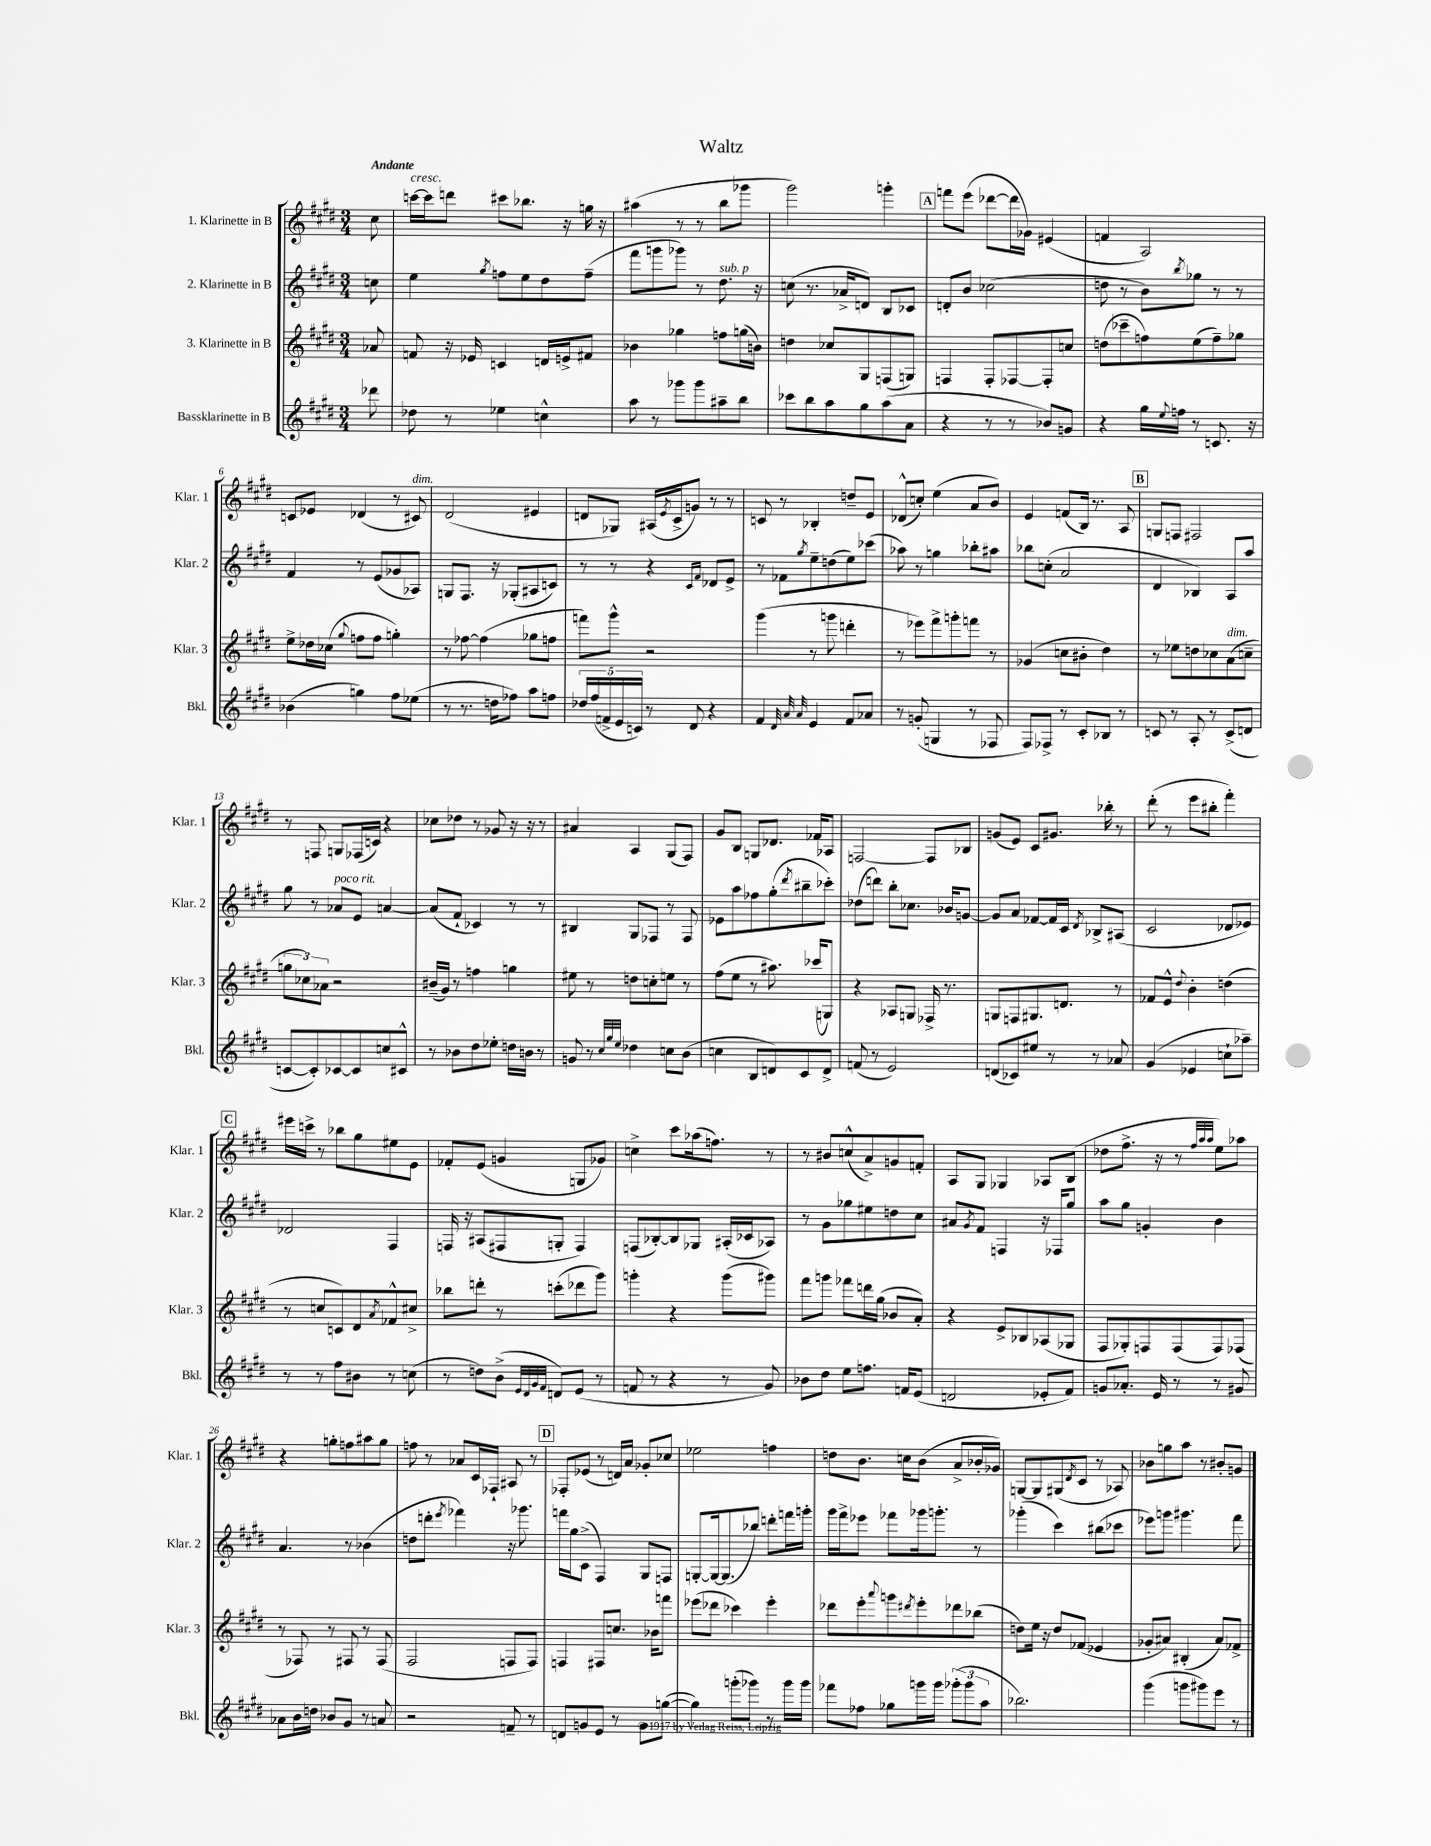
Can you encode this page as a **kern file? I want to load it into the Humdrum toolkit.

**kern	**kern	**kern	**kern
*staff4	*staff3	*staff2	*staff1
*clefG2	*clefG2	*clefG2	*clefG2
*k[f#c#g#d#]	*k[f#c#g#d#]	*k[f#c#g#d#]	*k[f#c#g#d#]
*M3/4	*M3/4	*M3/4	*M3/4
8ddd-\	8a-/	8cc\	8cc#\
=	=	=	=
8dd-\	8f/	4ee\	[16ccc\LL
.	.	.	16ccc\]J
8r	16r	.	8ddd\J
.	16e-/	.	.
.	.	8qgg#/	.
4ee-\	4c/	8ff\L	8ccc#\L
.	.	8ee\	8.bb-\J
4cc^^\	16d/LL	8dd#\	.
.	16e^/J	.	16r
.	8f#/J	(8ff~\J	16gg\
.	.	.	16r
=	=	=	=
8aa\	4b-\	8fff#\L	(4aa#\
8r	.	8ggg\	.
8ggg-\L	4gg-\	8ggg-\J)	8r
8ggg-\	.	8r	8r
8aa#~\	8ff\L	8.dd#\	8bb\L
8bb\J	(16gg\L	.	8ggg-\J
.	16b\JJ)	16r	.
=	=	=	=
8ccc-\L	4dd\	(8cc\	2ggg#\)
8bb\	.	8.r	.
8aa\	8cc-/L	.	.
.	.	16a-^/LK	.
8gg#\	8G#/	8d/J)	.
(8aa\	(8F/	8B/L	4ggg'\
8a\J	8G/J)	8c-/J	.
=	=	=	=
4r	4F/	8d'/L	8fff\L
.	.	8b/J	(8eee\J
8r	8F'/L	(2cc-\	[8ddd-\L
8r	[8F-/	.	16ddd-\]L
.	.	.	16g-\JJ)
8b-/L)	8F-'/]	.	(4e#/
8g/J	8cc/J	.	.
=	=	=	=
4r	(8dd\L	8dd\	4f/
.	8ccc-~\	8r	.
16gg#\LL	8ff\)	8b\L)	2A/)
8qqee/	.	.	.
16ff\JJ	.	.	.
.	.	8qbb/	.
8r	(8ee\	8gg-\J	.
8.c/	8ff~\)	8r	.
.	8gg-\J	8r	.
16r	.	.	.
=	=	=	=
(4b-\	8ee^\L	4f#/	8c/L
.	16dd-\L	.	8e-/J
.	(16cc-\JJ	.	.
.	8qqgg#/	.	.
4gg\)	8ff\L	8r	(4d-/
.	8ff\J	(8e/L	.
8ff#\L	4gg'\)	8g-/	8r
(8ee-\J	.	8A-/J)	8c#/)
=	=	=	=
8r	8r	8G/L	(2d#/
8.r	[8ff-\	8.F#/J	.
.	(4ff-\]	.	.
16dd\LK	.	16r	.
8ff-\J)	.	(8G-'/L	.
8aa\L	8gg-\L	8A#/	4e#/
8ff\J	8ff\J	8c/J)	.
=	=	=	=
20dd-/LL	8fff\L)	8r	8d/L
(20ff#/	.	.	.
20f^/	.	.	.
.	8ggg#^^\J	8r	8G-/J)
20e/	.	.	.
20c/JJ)	.	.	.
8r	2r	4r	(16A#/LL
.	.	.	8qe/
.	.	.	16c#^/J
8d#/	.	.	8g/J)
.	.	16qqc#/LL	.
.	.	16qqf#/JJ	.
4r	.	8d-/L	8r
.	.	8e^/J	8r
=	=	=	=
4f#/	(4ggg#\	8r	8c/
.	.	8f-\L	8r
32qqd#/	.	.	.
32qqa/	.	.	.
32qqa/	.	8qgg#/	.
4e/	8r	8ee~\	4B-'/
.	8ggg\	(8dd\	.
8f#/L	4ddd'\	8ee\)	8dd~/L
8a-/J	.	(8ccc-\J	8e/J
=	=	=	=
8r	8r	8aa-\)	(8d-^^/L
(8g'/	8eee-\L)	8r	8cc'/J)
4G/	8fff#^\	4gg\	(4ee\
.	8ggg'\	.	.
8r	8fff\J	8bb-'\L	8a/L
8F-/	8r	8aa#\J	8b/J)
=	=	=	=
8F#/L)	(4g-/	8bb-\L	4e/
8F-^/J	.	(8cc'\J	.
8r	8cc\L	2a/	(8f/L
8c#'/L	8b#'\J	.	16B/Jk)
.	.	.	8.r
8B-/J	4dd#\)	.	.
8r	.	.	8A/
=	=	=	=
8c/	8r	4d#/	8G/L
8r	8ee-\L	.	8F/J
8A'/	8dd\	4B-/)	2F#/
8r	8cc-\	.	.
(8c^/L	(8a\	8A/L	.
8d/J	8cc~\J	8aa/J	.
=	=	=	=
[8c/L	12gg\L	8gg#\	8r
.	12cc-\)	.	.
8c'/])	.	8r	8F/
.	12a-\J	.	.
[8c-/	2r	8a-/L	8G/L
8c-/]	.	8e/J	(16F-/L
.	.	.	16c/JJ)
8cc/	.	[4a/	4r
8c#^^/J	.	.	.
=	=	=	=
8r	(16b#~/LL	(8a/]L	8cc-\L
.	16g#/JJ)	.	.
8b-\L	8r	8f#`/J	8dd-\J
8dd#\	4ff\	4c-/)	8r
8ee-'\J	.	.	8g-/
16dd\LL	4gg\	8r	16r
16b\JJ	.	.	16r
8r	.	8r	8r
=	=	=	=
8g/	8ee#\	4B#/	4a#/
8r	8r	.	.
32qqcc#/LLL	.	.	.
32qqgg#/	.	.	.
32qqee/JJJ	.	.	.
4dd-\	8dd\L	8G#/L	4A/
.	8cc'\	8F-/J	.
8cc\L	8ee\J	8r	(8G#/L
(8b\J	8r	8F-/	8F#/J)
=	=	=	=
4cc\	(8ff#\L	8e-\L	8g#/L
.	8ee\J	8aa\	8B/J
8B/L	8r	8ff-\	8G/L
8d/)	8.aa#\)	(8gg#'\	8.d-/J
.	.	8qddd#/	.
8c#/	.	8bb#~\	.
.	(16ccc-/LK	.	16f-/LK
8d^/J	8G/J)	8ccc-'\J)	8A-/J
=	=	=	=
(8f/	4r	(8dd-\L	[2F/
8r	.	8ddd\J)	.
2e/)	8A-/L	8bb'\L	.
.	8G/J	8.cc-\J	.
.	16F-^/	.	8F/]L
.	8.r	16b-/LK	.
.	.	[8g/J	8B-/J
=	=	=	=
(8d/L	8G/L	8g/]L	(8g/L
8c-/)	8F/	8a/J	8e/J)
8ee#/J	8.G#/	[8f-/L	8c#/L
8r	.	16f-/]L	8.g#/J
.	8.d/J	16c#/JJ	.
.	.	8qd#/	.
8r	.	8B-^/L	.
.	.	.	16bb-'\
8a-/	8r	(8A#/J	8r
=	=	=	=
(4g#/	8f-/L	2c#/	(8ddd#'\
.	8e^^/J	.	8r
.	8qqdd#/	.	.
4e-/	4b'\	.	8eee\L
.	.	.	8bb#'\J
8cc`\L	(4dd\	8d-/L	4fff#'\)
8aa-~\J)	.	8e-/J)	.
=	=	=	=
8r	8r	2d-/	16eee#\LL
.	.	.	16ccc^\JJ
8r	8cc/L	.	8r
8ff#\L	8c/)	.	8bb-\L
8b#\J	8d#/	.	8gg#\
.	8qa/	.	.
8r	8f-^^/	4F#/	8ee#\
(8cc\	8cc#^/J	.	8e\J
=	=	=	=
8r	8bb-\L	16F/	8f-'/L
.	.	16r	.
8dd\L)	8ddd'\J	(8A#/L	(8e/J
(8b^\J	8r	8F#/	4g/
32qqe/LLL	.	.	.
32qqd#/	.	.	.
32qqg#/	.	.	.
32qqf#/JJJ	.	.	.
8d/L)	(8ccc'\L	8G'/J	.
(8e/J	8ddd-\	4F#/)	8G/L
8r	8ggg#\J)	.	8g-/J)
=	=	=	=
8f/	4ggg'\	(8F/L	4cc^\
8r	.	[8B-'/)	.
4r	4r	8B-/]	8ccc#\L
.	.	8G-/J	(16aa-\k
.	.	.	8.ff\J)
8r	(8ggg\L	(16A#'/LL	.
.	.	16c-/J	.
8g#/)	8ggg#\J)	8A-/J)	8r
=	=	=	=
8b-\L	8fff#\L	8r	8r
8dd#\J	8ggg\J	8g#\L	8b#/L
8ee\L	8fff-\L	8gg-\	(8cc^^/
8.ff\J	16ddd\L	8ee#\	8a^/)
.	(16gg#\JJ	.	.
.	8b-/L	8dd\	8g/
16f/LK	.	.	.
(8e/J	8a'/J)	8cc#\J	8f'/J
=	=	=	=
2d/	4r	8a#/L	8A/L
.	.	8qg#/	.
.	.	8f#/J	8G#/J
.	8e^/L	4F/	4G-/
.	8B-/	.	.
8e-'/L	(8A-/	16r	8A-/L
.	.	16F-/LK	.
8f#/J)	8G-/J	8gg#/J	(8B/J
=	=	=	=
8g/L	8F#/L	8aa\L	8dd-\L
8.a-'/J	8G-'/)	8gg#\J	8.ff#^\J
.	8F/	4g'/	.
16e/	.	.	16r
8r	(8F/	.	8r
.	.	.	32qqff#/LLL
.	.	.	32qqaa/
.	.	.	32qqaa/JJJ
8r	8F/)	4b\	8ee\L)
8g#/	(8F-/J	.	8aa-\J
=	=	=	=
8a-\L	8r	4.a/	4r
16b\L	8F-/)	.	.
16dd\JJ	.	.	.
8b-/L	8r	.	8gg'\L
8g#/J	8F#/	8r	8ff\
8r	8r	(4b-\	8aa#\
8a/	(8F#/	.	8gg\J
=	=	=	=
2r	2F#/	8dd\L	8ff\
.	.	8ddd'\J	8r
.	.	8qeee/	.
.	.	4fff-\)	8a-/L
.	.	.	16c#/L
.	.	.	16F-`/JJ
8f~/	8F/L	16r	8A#/
.	.	8.ggg-\	.
8r	8F/J)	.	8r
=	=	=	=
8d/L	4F/	16fff\LL	8F-'/L
.	.	16gg#\J	.
8g/	.	(8c#^\J	(8e-/J
8e/J	8F#/L	4F#/)	8r
8r	8.cc/J	.	16d/LL)
.	.	.	16a/JJ
8g\L	.	8G#/L	8g-'/L
.	16b-\LK	.	.
([8gg\J	8fff\J	8F/J	8cc-/J
=	=	=	=
4gg\])	(8eee-\L	[8G'/L	2ee-\
.	8ddd-\J	16G/_k	.
.	.	(8.G/]	.
(8ggg'\L	4ccc-\)	.	.
8ggg-\J)	.	8bb-/J)	.
8r	4eee-'\	8ddd'\L	4ff\
16ggg-\LL	.	16fff\L	.
16ggg-\JJ	.	16ggg'\JJ	.
=	=	=	=
8fff-\L	8ddd-\L	16ggg#\LL	8dd\L
.	.	16fff#^\J	.
8ff-\J	8eee'\	8eee-\J	8.b\J
.	8qqaaa/	.	.
8gg-\L	8ggg\	8fff-\L	.
.	.	.	16cc\LK
.	8qddd#/	.	.
16ggg\L	8eee'\	16ggg-\k	(8b\J
16ggg\JJ	.	8.ggg'\J	.
(12ggg-'\L	8ddd-\	.	8a^/L
12ggg-\	.	.	.
.	(8bb-\J	8r	16b-'/L
12aa\J	.	.	.
.	.	.	16g-/JJ)
=	=	=	=
2.bb-\)	8dd\L)	(4ggg-'\	[8G/L
.	16ee\Jk	.	8G/]
.	16r	.	.
.	8dd/L	4ccc#\)	(8G#/
.	.	.	8qd#/
.	(8f-/J	.	8c#/J
.	4e-/	(8bb#\L	8r
.	.	8ccc-\J	8A-/)
=	=	=	=
(4ggg#\	8g-'/L	8eee-\L)	8b-\L
.	8a#/J)	8ggg\J	8gg\
8ggg\L	(4B#'/	4.ggg#\	8aa\J
8ggg#\)	.	.	8r
8eee\J	8a#/L)	.	8b#'/L
8r	8f-^/J	8fff#\	8g/J
==	==	==	==
*-	*-	*-	*-
